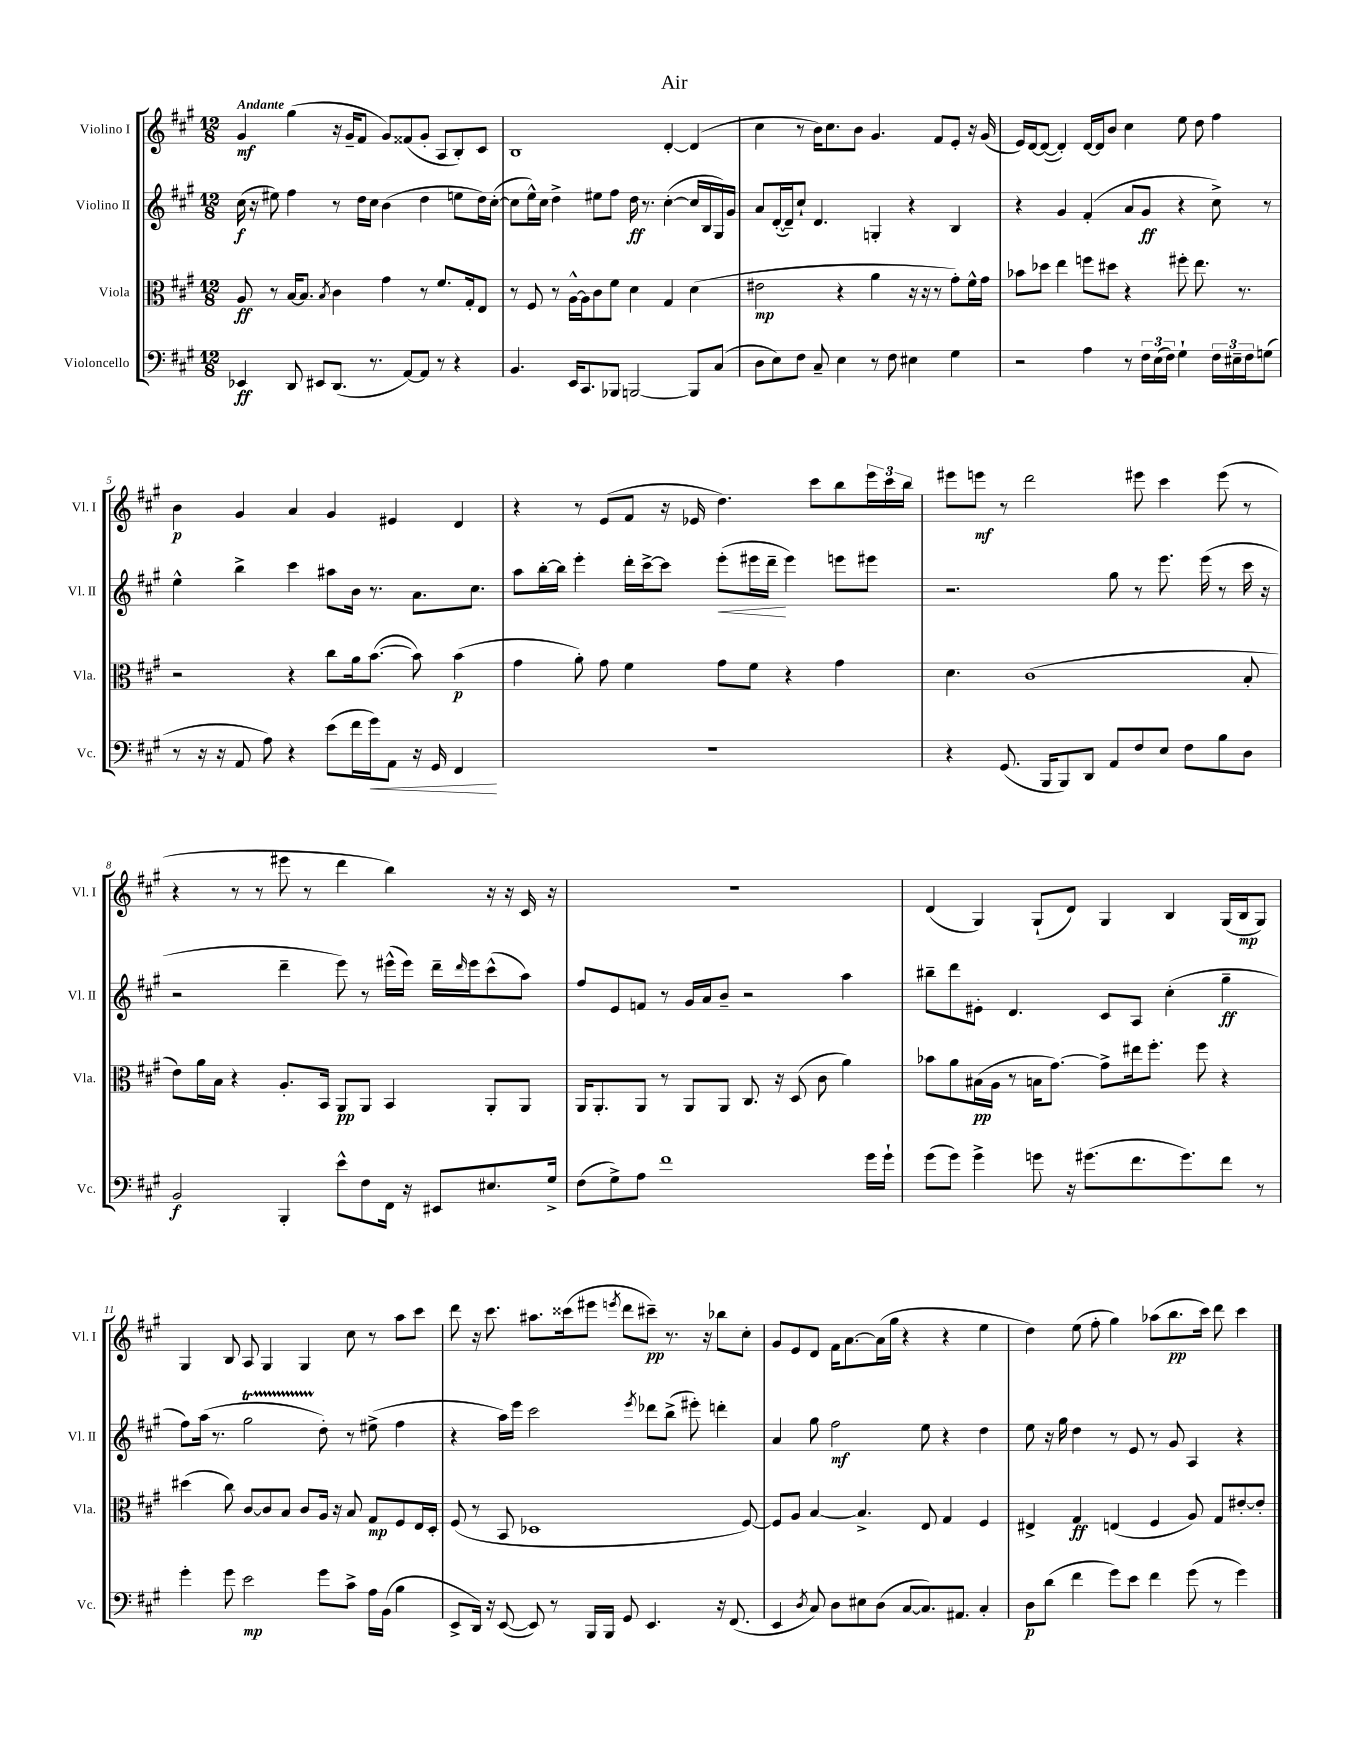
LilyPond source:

\header { title = "Air" }
<<
\new StaffGroup <<
\new Staff = "s0" \with { instrumentName = "Violino I" shortInstrumentName = "Vl. I" } {
    \clef treble \key a \major \numericTimeSignature \time 12/8 \tempo "Andante"
    gis'4\mf gis''4( r16 gis'16-- fis'8 gis'8) fisis'8( gis'8-. a8 b8-.) cis'8 |
    b1 d'4~-. d'4( |
    cis''4 r8 b'16) cis''8. b'8 gis'4. fis'8 e'8-. r16 gis'16( |
    e'16) d'16~ d'8~( d'4-.) d'16~ d'16 b'8 cis''4 e''8 d''8 fis''4 |
    b'4\p gis'4 a'4 gis'4 eis'4 d'4 |
    r4 r8 e'8( fis'8 r16 ees'16 d''4.) cis'''8 b''8 \tuplet 3/2 { e'''16 cis'''16 b''16 } |
    eis'''8 e'''8\mf r8 d'''2 eis'''8 cis'''4 eis'''8( r8 |
    r4 r8 r8 eis'''8 r8 d'''4 b''4) r16 r16 cis'16 r16 |
    R1. |
    d'4( gis4) gis8-!( d'8) gis4 b4 gis16( b16\mp gis8) |
    gis4 b8 a8 gis4 gis4 cis''8 r8 a''8 cis'''8 |
    d'''8 r16 cis'''8. ais''8. cisis'''16( eis'''8 \acciaccatura { e'''8 } d'''8 cis'''8--\pp) r8. r16 bes''8 cis''8-. |
    gis'8 e'8 d'8 fis'16 a'8.~ a'16( gis''16 r4 r4 e''4 |
    d''4) e''8( fis''8-. gis''4) aes''8( b''8.\pp cis'''16) d'''8 cis'''4 \bar "|." |
}
\new Staff = "s1" \with { instrumentName = "Violino II" shortInstrumentName = "Vl. II" } {
    \clef treble \key a \major \numericTimeSignature \time 12/8
    cis''16\f( r16 eis''8) fis''4 r8 d''16 cis''16 b'4( d''4 e''8 d''16) cis''16~-.( |
    cis''8 e''16-^) cis''16 d''4-> eis''8 fis''8 d''16\ff r8. cis''4~-.( cis''16 b16 gis16) gis'16 |
    a'8 d'16~-.( d'16--) cis''8-! d'4. g4-. r4 b4 |
    r4 gis'4 fis'4-.( a'8 gis'8\ff r4 cis''8->) r8 |
    e''4-^ b''4-> cis'''4 ais''8 b'16 r8. a'8. cis''8. |
    a''8 b''16~-. b''16 e'''4-. d'''16-. cis'''16~-> cis'''8 e'''8-.\<( eis'''16 d'''16--\! eis'''4) e'''8 eis'''8 |
    r2. gis''8 r8 e'''8. e'''16( r8 cis'''16 r16 |
    r2 d'''4-- e'''8) r8 eis'''16-^( eis'''16) d'''16-- \grace { d'''16 } eis'''16 cis'''8-^( a''8) |
    fis''8 e'8 f'8 r8 gis'16 a'16 b'8-- r2 a''4 |
    bis''8-- d'''8 eis'8-. d'4. cis'8 a8 cis''4-.( gis''4--\ff |
    fis''8) a''16( r8. gis''2\startTrillSpan d''8-.\stopTrillSpan) r8 eis''8->( fis''4 |
    r4 a''16) e'''16 cis'''2 \acciaccatura { e'''8 } des'''8 b''8->( eis'''8-.) d'''4-. |
    a'4 gis''8 fis''2\mf e''8 r4 d''4 |
    e''8 r16 gis''16 d''4 r8 e'8 r8 gis'8 a4 r4 \bar "|." |
}
\new Staff = "s2" \with { instrumentName = "Viola" shortInstrumentName = "Vla." } {
    \clef alto \key a \major \numericTimeSignature \time 12/8
    a8\ff r8 b16~ b8. \acciaccatura { b8 } cis'4 gis'4 r8 fis'8. gis16-. e8 |
    r8 fis8 r8 a16~-^ a16 cis'8 fis'8 d'4 gis4 d'4( |
    eis'2\mp r4 a'4 r16 r16 r8 gis'8-.) fis'16-^ gis'16 |
    bes'8 des''8 e''4 f''8 dis''8 r4 fis''8-. e''8. r8. |
    r2 r4 cis''8 a'16 b'8.~( b'8) b'4\p( |
    gis'4 a'8-.) gis'8 fis'4 gis'8 fis'8 r4 gis'4 |
    d'4. cis'1( b8-. |
    e'8) a'16 b16 r4 a8.-. b,16 a,8\pp a,8 b,4 a,8-. a,8 |
    a,16 a,8.-. a,8 r8 a,8 a,8 cis8. r16 d8( cis'8 a'4) |
    bes'8 a'8 bis16\pp( a16 r8 b16 gis'8.~) gis'8-> eis''16 fis''8.-. fis''8 r4 |
    dis''4( cis''8) cis'8~ cis'8 b8 cis'8 a16 r16 b8 gis8\mp fis8 e16 d16-. |
    fis8( r8 b,8 des1 fis8~) |
    fis8 a8 b4~ b4.-> e8 gis4 fis4 |
    eis4-> gis4\ff e4( fis4 a8) gis8 eis'8~-. eis'8-. \bar "|." |
}
\new Staff = "s3" \with { instrumentName = "Violoncello" shortInstrumentName = "Vc." } {
    \clef bass \key a \major \numericTimeSignature \time 12/8
    ees,4\ff d,8 eis,8 d,8.( r8. a,8~) a,8 r8 r4 |
    b,4. e,16 cis,8. bes,,8 b,,2~ b,,8 cis8( |
    d8 e8) fis8 cis8-- e4 r8 fis8 eis4 gis4 |
    r2 a4 r8 \tuplet 3/2 { fis16 e16( fis16) } gis4-! \tuplet 3/2 { fis16 eis16-- fis16 } g8( |
    r8 r16 r16 a,8 a8) r4 e'8( fis'16 gis'16\<) a,8 r16 gis,16 fis,4\! |
    R1. |
    r4 gis,8.( b,,16 b,,8) d,8 a,8 fis8 e8 fis8 b8 d8 |
    b,2\f b,,4-. e'8-^ fis8 fis,16 r16 eis,8 eis8. gis16-> |
    fis8( gis8->) a8 fis'1 gis'16 gis'16-! |
    gis'8( gis'8) gis'4-> g'8 r16 gis'8.( fis'8. gis'8.) fis'8 r8 |
    gis'4-. gis'8 e'2\mp gis'8 cis'8-> a16 b,16( b4 |
    e,8-> d,16) r16 e,8~( e,8) r8 b,,16 b,,16 gis,8 e,4. r16 fis,8.( |
    e,4 \acciaccatura { d8 } cis8) d8 eis8 d8( cis8~ cis8.) ais,8. cis4-. |
    d8\p d'8( fis'4 gis'8) e'8 fis'4 gis'8( r8 gis'4) \bar "|." |
}
>>
>>
